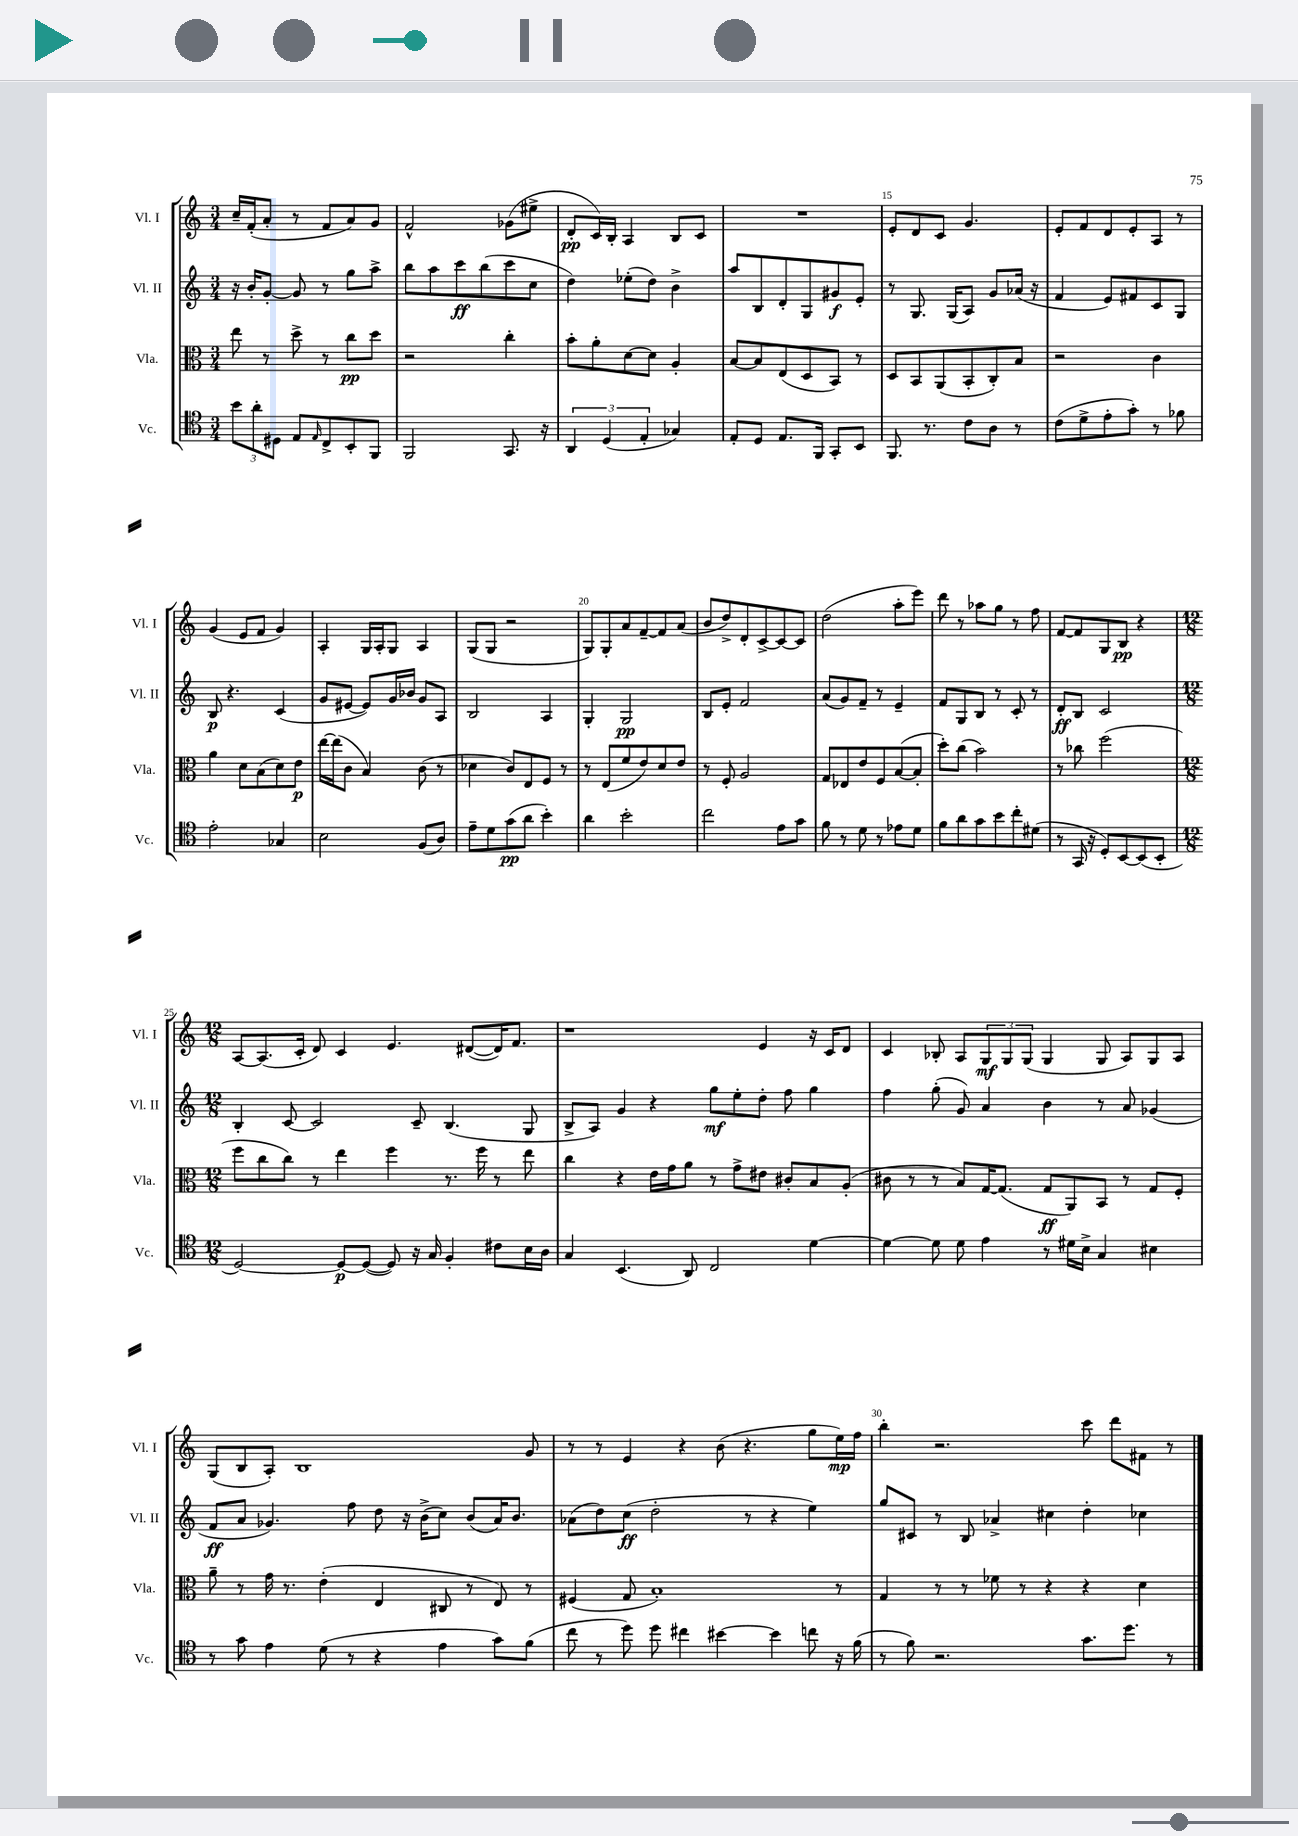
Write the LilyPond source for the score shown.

<<
\new StaffGroup <<
\new Staff = "s0" \with { instrumentName = "Vl. I" shortInstrumentName = "Vl. I" } {
    \clef treble \key c \major \numericTimeSignature \time 3/4
    c''16-- f'16-.( a'8-. r8 f'8 a'8) g'8 |
    f'2-^ ges'8( eis''8-> |
    d'8-.\pp c'16) b16-. a4 b8 c'8 |
    R2. |
    e'8-. d'8 c'8 g'4. |
    e'8-. f'8 d'8 e'8-. a8 r8 |
    g'4( e'8 f'8 g'4) |
    a4-. g16 a16-. g8 a4 |
    g8( g8 r2 |
    g8) g8-. a'8 f'8~-- f'8 a'8( |
    b'8 d''8->) d'8-. c'8~-> c'8~ c'8 |
    d''2( a''8-. e'''8) |
    d'''8 r8 aes''8 g''8 r8 f''8 |
    f'8~ f'8 g8 b8\pp r4 |
    \numericTimeSignature \time 12/8 a8~ a8.( c'16-. d'8) c'4 e'4. dis'8~( dis'16) f'8. |
    r1 e'4 r16 c'16 d'8 |
    c'4 bes8-. a8 \tuplet 3/2 { g8\mf g8 g8( } g4 g8 a8) g8 a8 |
    g8( b8 a8-.) b1 g'8 |
    r8 r8 e'4 r4 b'8( r4. g''8 e''16\mp) f''16 |
    b''4-. r2. c'''8 d'''8 fis'8 r8 \bar "|." |
}
\new Staff = "s1" \with { instrumentName = "Vl. II" shortInstrumentName = "Vl. II" } {
    \clef treble \key c \major \numericTimeSignature \time 3/4
    r16 b'16-. g'8~-. g'8 r8 g''8 a''8-> |
    b''8 a''8 c'''8\ff b''8( c'''8 c''8 |
    d''4) ees''8-.( d''8) b'4-> |
    a''8 b8 d'8-. g8 gis'8\f e'8-. |
    r8 g8. g16( a8) g'8 aes'16( r16 |
    f'4 e'8) fis'8 c'8 g8 |
    b8\p r4. c'4( |
    g'8 eis'8~ eis'8) g'16 bes'16 g'8 a8 |
    b2 a4 |
    g4-. g2\pp |
    b8 e'8-. f'2 |
    a'8( g'8) f'8-- r8 e'4-- |
    f'8 g8 b8 r8 c'8-. r8 |
    d'8-.\ff b8 c'2 |
    \numericTimeSignature \time 12/8 b4-. c'8~ c'2 c'8-- b4.( g8 |
    b8-> a8) g'4 r4 g''8\mf e''8-. d''8-. f''8 g''4 |
    f''4 g''8-.( g'8) a'4 b'4 r8 a'8 ges'4( |
    f'8\ff a'8 ges'4.) f''8 d''8 r16 b'16->( c''8) b'8( a'16) b'8. |
    aes'8( d''8) c''8\ff( d''2-. r8 r4 e''4) |
    g''8 cis'8 r8 b8 aes'4-> cis''4 d''4-. ces''4 \bar "|." |
}
\new Staff = "s2" \with { instrumentName = "Vla." shortInstrumentName = "Vla." } {
    \clef alto \key c \major \numericTimeSignature \time 3/4
    e''8 r8 d''8-> r8 c''8\pp d''8 |
    r2 c''4-. |
    b'8-. a'8-. d'8~ d'8 a4-. |
    b8~ b8 e8( d8 b,8) r8 |
    d8 b,8 a,8( b,8-. c8-.) b8 |
    r2 c'4 |
    a'4 d'8 b8( d'8) e'8\p |
    e''16~ e''16( c'8 b4) c'8( r8 |
    des'4 c'8) e8 f8 r8 |
    r8 e8( f'8 e'8) d'8 e'8 |
    r8 f8-. a2 |
    g8 ees8 e'8 f8 b8~( b8-. |
    d''8-.) c''8( b'2) |
    r8 ces''8 f''2( |
    \numericTimeSignature \time 12/8 f''8 c''8 c''8) r8 e''4 f''4 r8. f''16 r8 e''8 |
    c''4 r4 e'16 g'16 a'8 r8 g'8-> eis'8 cis'8-. b8 a8-.( |
    cis'8 r8 r8 b8) g16~ g8.( g8\ff a,8) b,8 r8 g8 f8-. |
    a'8-- r8 g'16 r8. e'4-.( e4 cis8 r8 e8) r8 |
    fis4( g8 b1-.) r8 |
    g4 r8 r8 fes'8 r8 r4 r4 d'4 \bar "|." |
}
\new Staff = "s3" \with { instrumentName = "Vc." shortInstrumentName = "Vc." } {
    \clef tenor \key c \major \numericTimeSignature \time 3/4
    \tuplet 3/2 { b'8 a'8-. dis8 } e8 \grace { e16 } c8-> b,8-. f,8 |
    f,2 g,8. r16 |
    \tuplet 3/2 { a,4 d4( e4-. } ges4) |
    e8-. d8 e8. f,16 g,8-. b,8 |
    f,8. r8. c'8 a8 r8 |
    c'8( d'8-> e'8-. g'8-.) r8 fes'8 |
    e'2-. ges4 |
    b2 f8( a8) |
    e'8-- d'8 g'8\pp( a'8 b'4-.) |
    a'4 b'2-. |
    c''2 e'8 g'8 |
    f'8 r8 d'8 r8 ees'8 d'8 |
    f'8 a'8 g'8 b'8 c''8-. dis'8( |
    r8 g,16 r16 d8-.) b,8~ b,8( b,8-. |
    \numericTimeSignature \time 12/8 d2~) d8~\p d8~( d8) r16 g16 f4-. cis'8 b16 a16 |
    g4 b,4.( a,8) c2 d'4~ |
    d'4~ d'8 d'8 e'4 r8 dis'16 b16-> g4 bis4 |
    r8 g'8 e'4 d'8( r8 r4 e'4 g'8) f'8( |
    c''8 r8 d''8) d''8 cis''4 bis'4~ bis'4 c''8 r16 f'16( |
    r8 f'8) r2. g'8. d''8. r8 \bar "|." |
}
>>
>>
\layout { \context { \Score currentBarNumber = #11 \override BarNumber.break-visibility = ##(#f #t #t) barNumberVisibility = #(every-nth-bar-number-visible 5) } }
